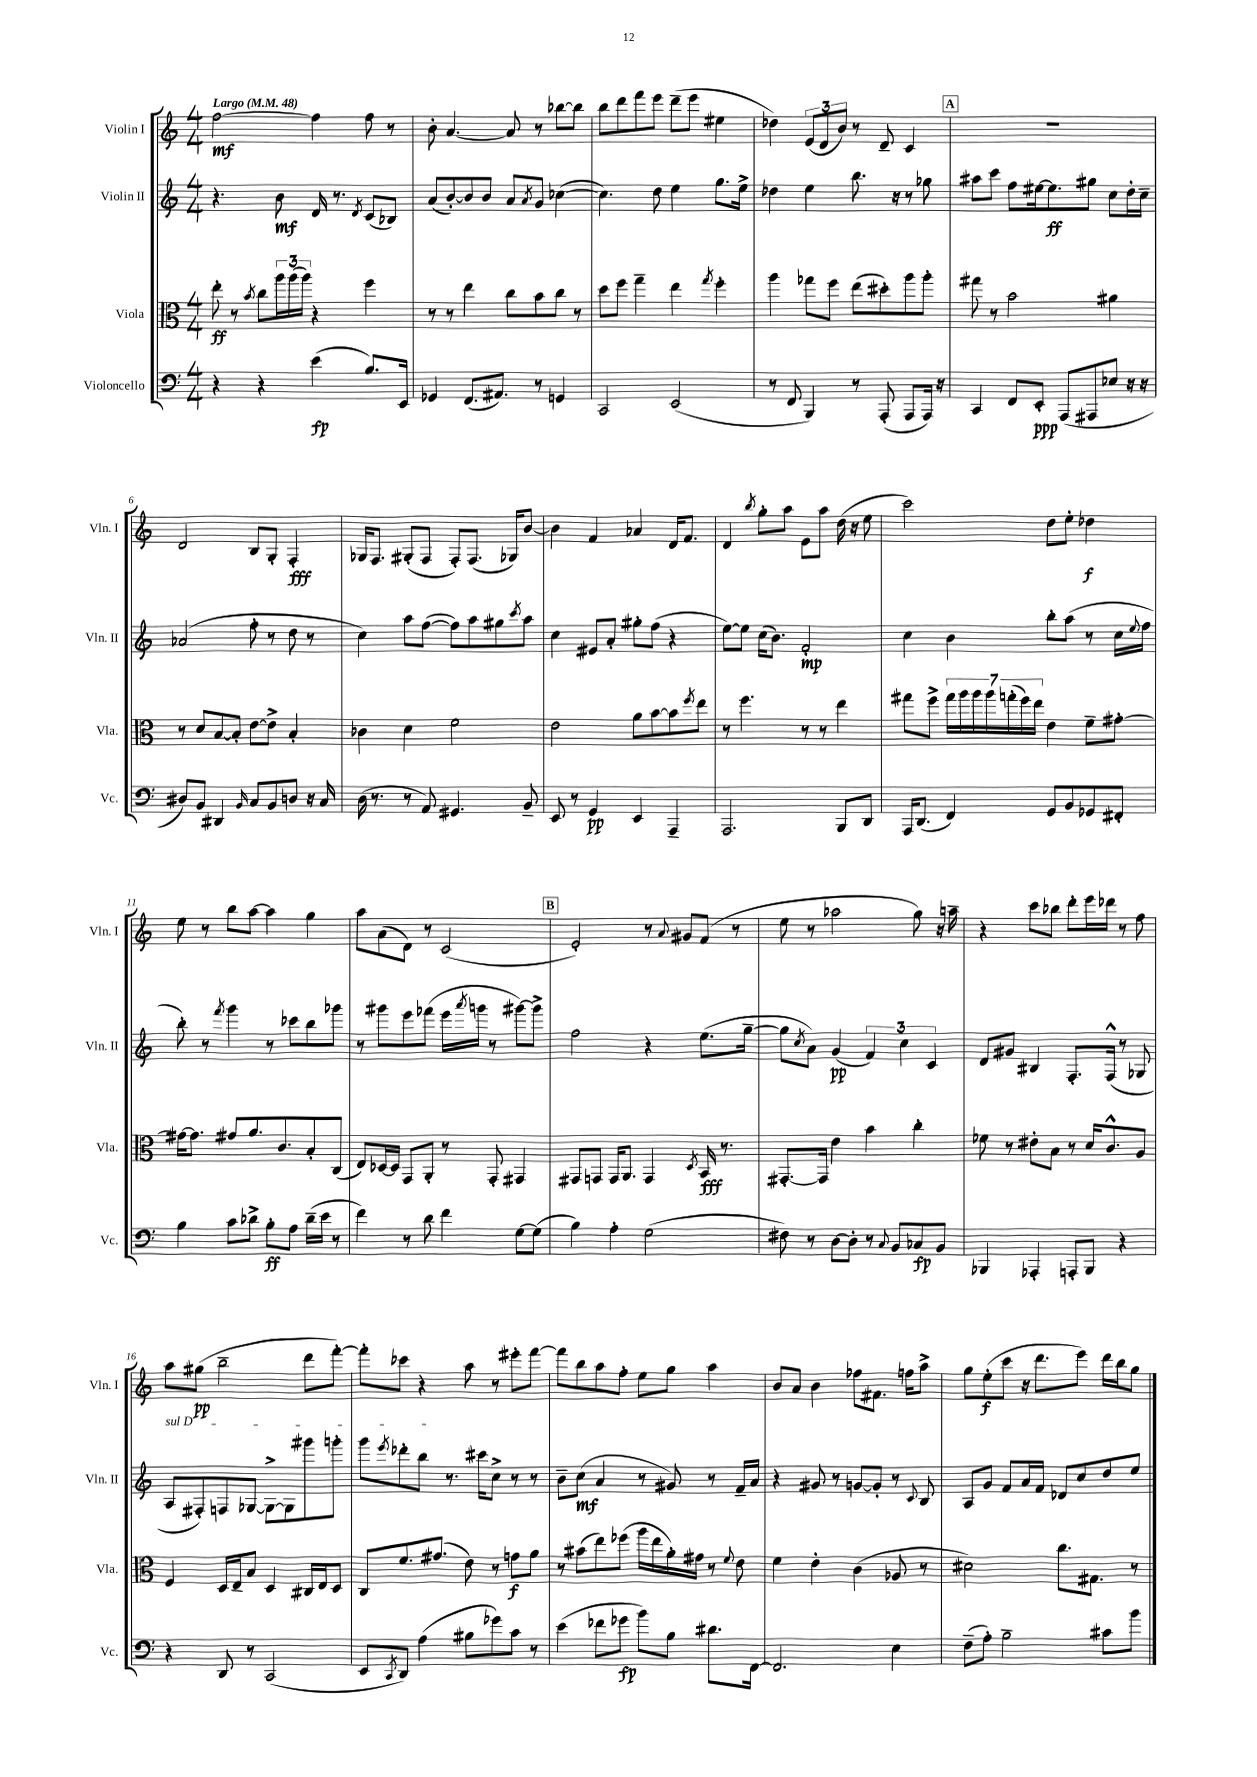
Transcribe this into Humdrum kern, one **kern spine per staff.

**kern	**kern	**kern	**kern
*staff4	*staff3	*staff2	*staff1
*clefF4	*clefC3	*clefG2	*clefG2
*k[]	*k[]	*k[]	*k[]
*M4/4	*M4/4	*M4/4	*M4/4
*MM48	*MM48	*MM48	*MM48
4r	8ee'	4.r	[2ff
.	8r	.	.
.	8qb	.	.
4r	8cc	.	.
.	24aa	8b	.
.	(24aa	.	.
.	24aa)	.	.
(4e	4r	16d	4ff]
.	.	8.r	.
.	.	8qd	.
8.B)	4ff	(8c	8ff
.	.	8B-)	8r
16EE	.	.	.
=	=	=	=
4GG-	8r	(8a	8b'
.	8r	[8b')	[4.a
(8.FF	4ee	8b]	.
.	.	8b	.
8.AA#)	.	.	.
.	8cc	8a	8a]
.	.	8qa	.
8r	8b	8g	8r
4GG	8cc	([4cc-	[8bb-
.	8r	.	8bb-]
=	=	=	=
2CC	8dd	4.cc-])	8bb
.	8ff	.	8ddd
.	4gg~	.	8fff
.	.	8dd	8eee
(2EE	4ee	4ee	(8ddd~
.	.	.	8eee
.	8qgg	.	.
.	4ff'	8.gg	4ee#
.	.	16ee^	.
=	=	=	=
8r	4aa	4dd-	4dd-)
8FF	.	.	.
4BBB)	8gg-	4ee	(12e
.	.	.	12d
.	8ff	.	.
.	.	.	12b)
8r	(8ee	8.bb	8r
(8AAA'	8dd#')	.	8d~
.	.	16r	.
8AAA	8aa	8r	4c
16AAA)	8aa'	8gg-	.
16r	.	.	.
=	=	=	=
4CC	8gg#	8aa#	1r
.	8r	8ccc	.
8FF	2b	8ff	.
8EE'	.	[16ee#	.
.	.	8.ee#]	.
(8AAA	.	.	.
8AAA#	.	8gg#	.
8E-	4a#	8cc	.
16r	.	16dd'	.
16r	.	16cc~	.
=	=	=	=
8D#)	8r	(2a-	2d
8BB	8d	.	.
4DD#	[8B	.	.
.	8B']	.	.
16qqBB	.	.	.
8C	[8e	8ff'	8B
8BB	8e^]	8r	8G'
8D	4B'	8dd	4F'
16r	.	8r	.
16C	.	.	.
=	=	=	=
(16D	4c-	4cc)	16G-
8.r	.	.	8.F
8r	4d	8aa	(8G#'
8AA)	.	([8ff	8F
4.GG#	2f	8ff])	8F')
.	.	8aa	(8.F
.	.	8gg#	.
.	.	.	16G-)
.	.	8qccc	.
8BB~	.	8aa	[8b
=	=	=	=
8EE	2e	4cc	4b]
8r	.	.	.
4GG	.	8e#	4f
.	.	8a'	.
4EE	8a	8gg#'	4a-
.	[8b	(8ff	.
4AAA~	8b]	4r	16d
.	.	.	8.f
.	8qff	.	.
.	8ee	.	.
=	=	=	=
2.AAA	8r	[8ee)	4d
.	4.ff	8ee]	.
.	.	.	8qbb
.	.	(16cc	8gg'
.	.	8.b)	.
.	.	.	8aa
.	8r	2f'	8e
.	8r	.	8aa
8BBB	4ee	.	(16dd
.	.	.	16r
8DD	.	.	8ee
=	=	=	=
16AAA	8gg#	4cc	2ccc)
(8.DD	.	.	.
.	8ff^	.	.
4FF)	28gg#	4b	.
.	28aa	.	.
.	28aa	.	.
.	28aa	.	.
.	(28gg'	.	.
.	28ff)	.	.
.	28ee	.	.
8GG	4e	8bb'	8dd
8BB	.	(8aa	8ee'
8GG-	8f~	8r	4dd-
8FF#'	[8g#'	16cc	.
.	.	8qqee	.
.	.	16ff	.
=	=	=	=
4B	16g#_	8bb')	8ee
.	8.g#]	.	.
.	.	8r	8r
.	.	8qfff	.
8c	8g#	4ggg	8bb
8d-^	8.a	.	[8aa
8B'	.	8r	4aa]
.	8.c	.	.
8A	.	8ccc-	.
(16d-~	8B'	8bb	4gg
16e	.	.	.
8r	(8C	8ggg-	.
=	=	=	=
4f)	8E)	8r	8aa
.	[16D-	8ggg#	(8a
.	16D-]	.	.
8r	8GG	8eee	8d)
8d	8AA'	(8fff-	8r
4f	8r	16eee	(2c
.	.	8qaaa	.
.	.	16ggg	.
.	8GG'	8r	.
[8G	4GG#	[8ggg#)	.
(8G]	.	8ggg#^]	.
=	=	=	=
4B)	8GG#	2ff	2e')
.	8GG	.	.
4A'	16GG	.	.
.	8.AA	.	.
(2G	4GG	4r	8r
.	.	.	8qqa
.	.	.	8g#
.	8qD	.	.
.	16BB	(8.ee	(8f
.	8.r	.	.
.	.	.	8r
.	.	[16gg~	.
=	=	=	=
8F#)	[8.GG#'	8gg]	8ee
.	.	8qcc	.
8r	.	8a)	8r
.	16GG#]	.	.
[8D	4e	(4g	2aa-
8D']	.	.	.
8r	4b	6f)	.
8qqC	.	.	.
8BB	.	.	.
.	.	6cc	.
8C-	4cc'	.	8gg)
.	.	6c	.
8BB	.	.	16r
.	.	.	16aa~
=	=	=	=
4BBB-	8f-	8d	4r
.	8r	8g#	.
4AAA-'	8e#'	4B#	8ccc
.	8B	.	8bb-
8AAA'	8r	8.F'	8ddd'
8BBB-	16d	.	16eee
.	8.c^^	(16F^^	16ddd-
4r	.	8r	8r
.	8A	8G-	8ff
=	=	=	=
4r	4F	8A	8aa
.	.	8F#')	(8gg#
8DD	16D	8F	2bb~
.	16E~	.	.
8r	8B	[8G-	.
(2CC	4D	8G-^_	.
.	.	8G-]	.
.	16C#	8ggg#	8ddd
.	16E	.	.
.	8D	8ggg'	[8fff')
=	=	=	=
8EE	8C	8ggg	8fff']
8qCC	.	8qeee	.
8DD)	8.f	8ddd-'	8ccc-
(4A	.	8bb	4r
.	(8.g#	.	.
.	.	8.r	.
8B#	8e)	.	8aa
.	.	16ccc#	.
8g-)	8r	8cc^	8r
8c	8g	8r	8eee#'
8r	8a	8r	[8fff
=	=	=	=
(4e	8r	8b~	8fff]
.	(8b#	(8cc	8bb
8f-	8ee)	4a	8aa
8g-	(8ff-	.	8ff'
8b)	16aa	8r	8ee
.	16ee	.	.
8B	16a')	8g#)	8gg
.	16g#	.	.
8.d#	8r	8r	4aa
.	8qqf	.	.
.	8e	16f~	.
[16FF	.	16a	.
=	=	=	=
2.FF]	4f	4r	8b
.	.	.	8a
.	4e'	8g#	4b
.	.	8r	.
.	(4c	[8g	8ff-
.	.	8g']	8.f#
4E	8A-	8r	.
.	.	.	16ff
.	.	8qqc	.
.	8r	8B	8aa^
=	=	=	=
(8F~	2d#)	8A	8gg
8A')	.	8g	(8ee'
2B~	.	8f	8ccc
.	.	16a	16r
.	.	16f	8.ddd
.	8.cc	8d-	.
.	.	8cc	8eee)
.	8.G#	.	.
8c#	.	8dd	16ddd
.	.	.	16bb
8b	8r	8ee	8gg
==	==	==	==
*-	*-	*-	*-
